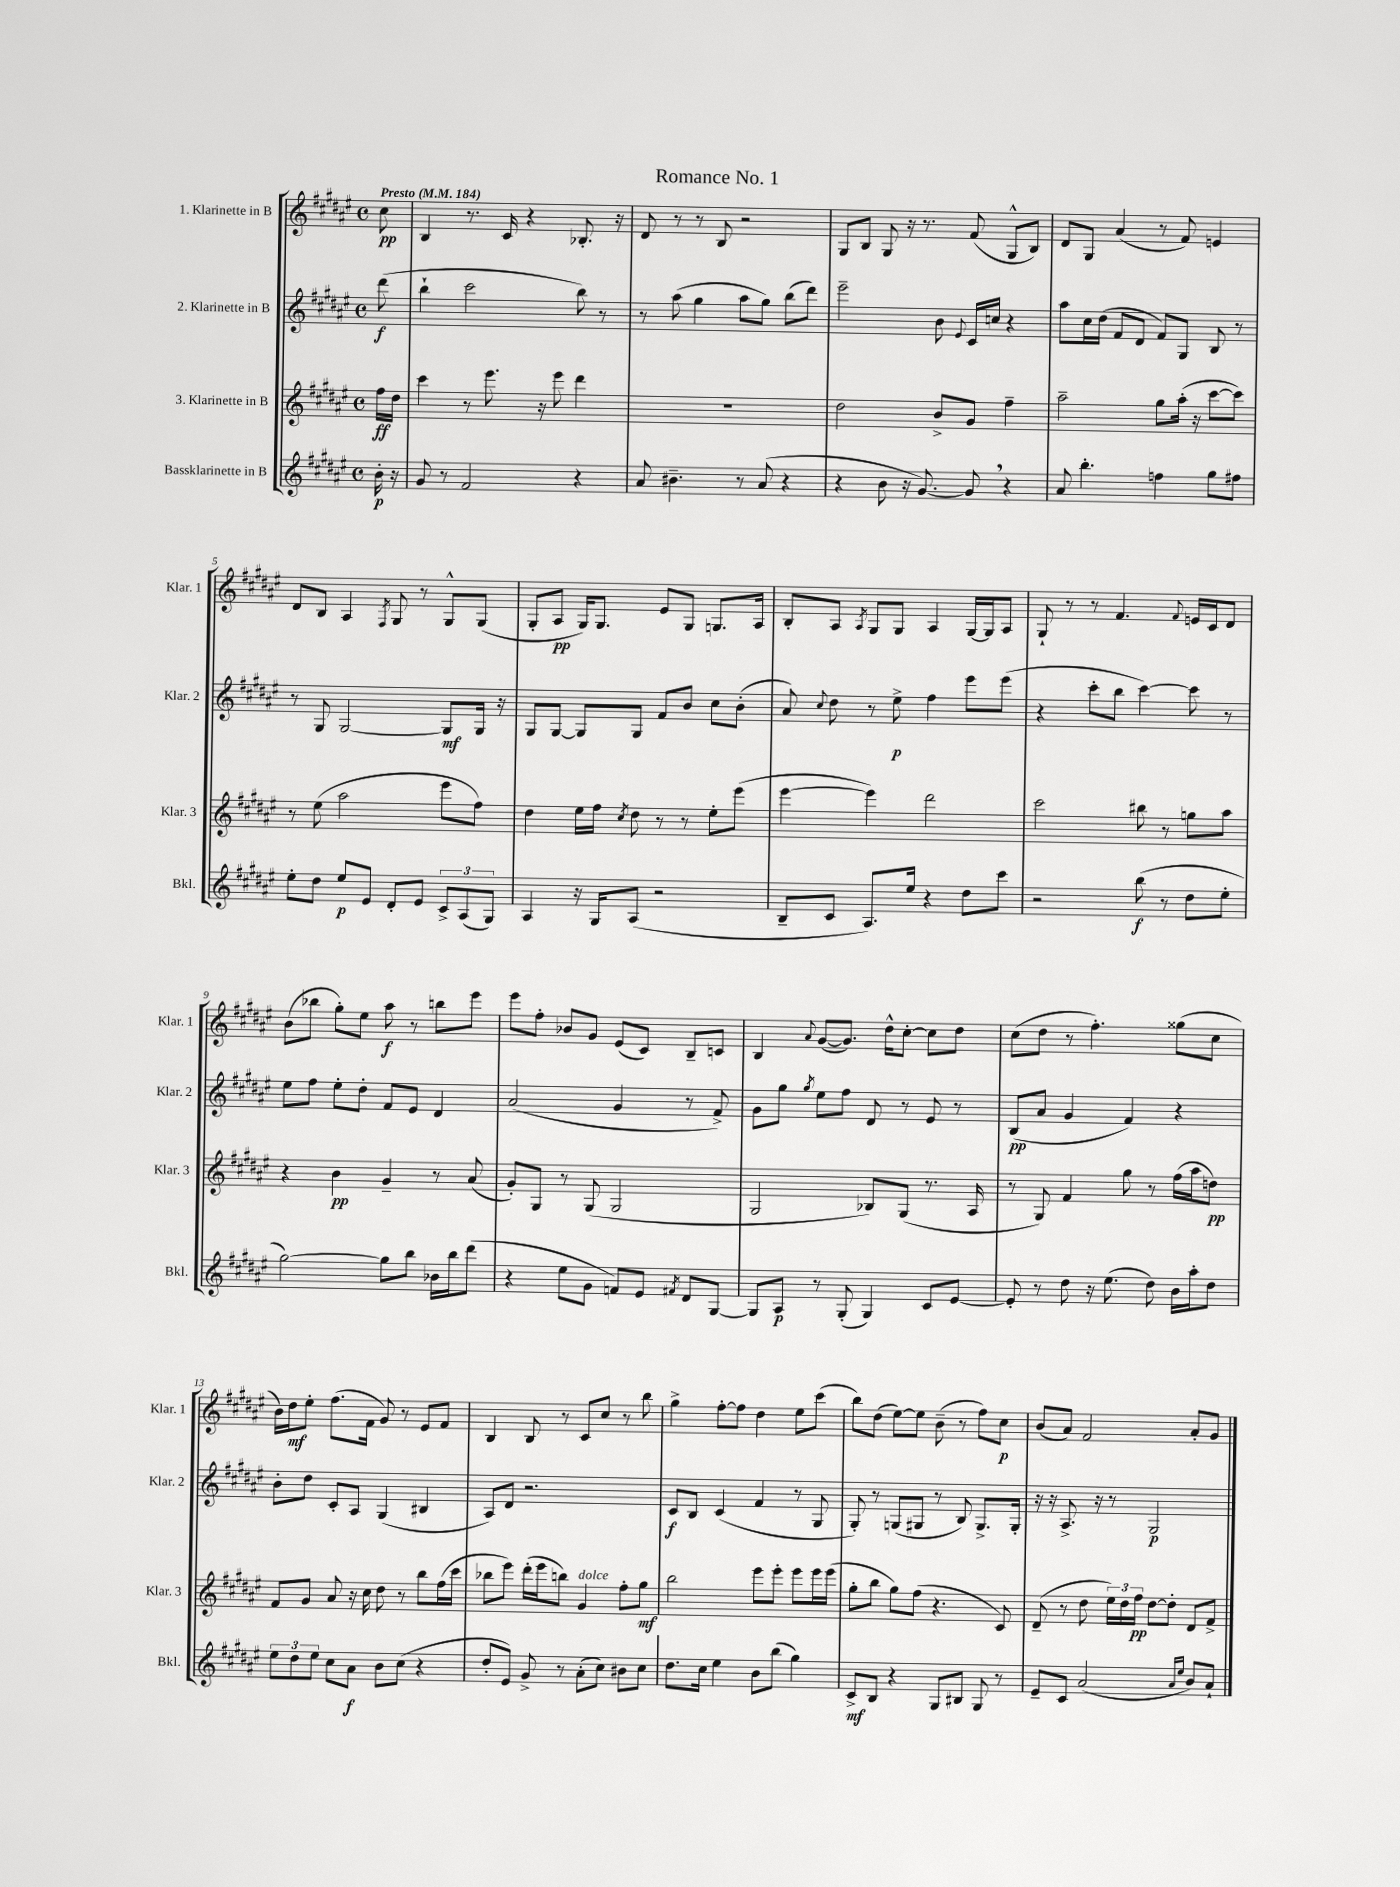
\header { title = "Romance No. 1" }
<<
\new StaffGroup <<
\new Staff = "s0" \with { instrumentName = "1. Klarinette in B" shortInstrumentName = "Klar. 1" } {
    \clef treble \key fis \major \defaultTimeSignature \time 4/4 \partial 8 \tempo "Presto" 4 = 184
    \autoBeamOff cis''8\pp |
    b4 r8. cis'16 r4 bes8.-. r16 |
    dis'8 r8 r8 b8 r2 |
    gis8[ b8] gis8 r16 r8. fis'8( gis8[-^ b8]) |
    dis'8[ gis8] ais'4( r8 fis'8) e'4 |
    dis'8[ b8] ais4 \acciaccatura { fis8 } gis8 r8 gis8[-^ gis8]( |
    gis8[-. ais8]\pp gis16[) gis8.] eis'8[ gis8] g8.[ ais16] |
    b8[-. ais8] \acciaccatura { ais8 } gis8[ gis8] ais4 gis16[~ gis16 ais8] |
    gis8-! r8 r8 fis'4. \appoggiatura { fis'8 } e'16[ cis'16 dis'8] |
    b'8[( bes''8] gis''8[-.) eis''8] ais''8\f r8 b''8[ eis'''8] |
    eis'''8[ fis''8]-. bes'8[ gis'8] eis'8[( cis'8]) b8[-- c'8] |
    b4 \appoggiatura { ais'8 } gis'8[~( gis'8.]) dis''16[-^ cis''8]~-. cis''8[ dis''8] |
    cis''8[( dis''8] r8 fis''4.-.) gisis''8[( cis''8] |
    b'16[) dis''16\mf eis''8]-. fis''8.[( fis'16] gis'8) r8 eis'8[ fis'8] |
    b4 b8 r8 cis'8[ cis''8] r8 b''8 |
    gis''4-> fis''8[~-. fis''8] dis''4 eis''8[ cis'''8]( |
    b''8[) dis''8]( eis''8[~) eis''8] b'8--( r8 fis''8[) cis''8]\p |
    b'8[( ais'8]) fis'2 ais'8[-. gis'8] \bar "|." |
}
\new Staff = "s1" \with { instrumentName = "2. Klarinette in B" shortInstrumentName = "Klar. 2" } {
    \clef treble \key fis \major \defaultTimeSignature \time 4/4 \partial 8
    \autoBeamOff dis'''8\f( |
    b''4-! cis'''2 b''8) r8 |
    r8 ais''8( gis''4 ais''8[ gis''8]) b''8[( dis'''8]) |
    eis'''2-- b'8 \appoggiatura { eis'8 } cis'16[ c''16] r4 |
    ais''8[ cis''16 dis''16]( fis'8[ dis'8] fis'8[) gis8] b8 r8 |
    r8 gis8 gis2~ gis8[\mf gis16] r16 |
    gis8[ gis8]~ gis8[ gis8] fis'8[ b'8] cis''8[ b'8]-.( |
    ais'8) \appoggiatura { cis''8 } dis''8 r8 eis''8->\p fis''4 eis'''8[ eis'''8]( |
    r4 cis'''8[-. b''8] cis'''4~) cis'''8 r8 |
    eis''8[ fis''8] eis''8[-. dis''8]-. fis'8[ eis'8] dis'4 |
    ais'2( gis'4 r8 fis'8->) |
    gis'8[ gis''8] \acciaccatura { gis''8 } eis''8[ fis''8] dis'8 r8 eis'8 r8 |
    b8[\pp( ais'8] gis'4 fis'4) r4 |
    b'8[-. dis''8] cis'8[-. ais8] gis4( bis4 |
    ais8[) dis'8] r2. |
    cis'8[\f b8] cis'4( fis'4 r8 gis8 |
    gis8-.) r8 g8[( gis8] r8 b8) gis8.[-> gis16]-. |
    r16 r16 ais8.-> r16 r8 gis2\p \bar "|." |
}
\new Staff = "s2" \with { instrumentName = "3. Klarinette in B" shortInstrumentName = "Klar. 3" } {
    \clef treble \key fis \major \defaultTimeSignature \time 4/4 \partial 8
    \autoBeamOff fis''16[\ff dis''16] |
    cis'''4 r8 eis'''8. r16 eis'''8 dis'''4 |
    R1 |
    dis''2 b'8[-> gis'8] fis''4-- |
    ais''2-- gis''8[ ais''16]-.( r16 cis'''8[~ cis'''8]) |
    r8 eis''8( ais''2 eis'''8[ fis''8]) |
    dis''4 eis''16[ fis''16] \acciaccatura { cis''8 } dis''8 r8 r8 eis''8[-. eis'''8]( |
    eis'''4~ eis'''4) dis'''2 |
    cis'''2 bis''8 r8 g''8[ ais''8] |
    r4 b'4\pp gis'4-- r8 ais'8( |
    gis'8[-.) gis8] r8 gis8( gis2 |
    gis2 bes8[) gis8]( r8. ais16 |
    r8 gis8) fis'4 gis''8 r8 fis''16[( ais''16 d''8]\pp) |
    fis'8[ gis'8] ais'8 r16 cis''16 dis''8 r8 b''8[ fis''16( cis'''16] |
    bes''8[ eis'''8]) dis'''16[-.( eis'''16 b''8]) gis'4^\markup { \italic "dolce" } fis''8[-. gis''8]\mf |
    b''2 eis'''8[ eis'''8]-. eis'''8[ eis'''16 eis'''16]( |
    gis''8[-. b''8] gis''8[) fis''8]( r4. cis'8) |
    dis'8--( r8 dis''8 \tuplet 3/2 { eis''16[) dis''16 fis''16]\pp } dis''8[~ dis''8]-. dis'8[ fis'8]-> \bar "|." |
}
\new Staff = "s3" \with { instrumentName = "Bassklarinette in B" shortInstrumentName = "Bkl." } {
    \clef treble \key fis \major \defaultTimeSignature \time 4/4 \partial 8
    \autoBeamOff b'16-.\p r16 |
    gis'8 r8 fis'2 r4 |
    ais'8 bis'4.-- r8 ais'8( r4 |
    r4 b'8 r16 gis'8.~) gis'8 \breathe r4 |
    ais'8 b''4.-. f''4 gis''8[ fis''8] |
    eis''8[-. dis''8] eis''8[\p eis'8] dis'8[-. eis'8] \tuplet 3/2 { cis'8[-> ais8( gis8]) } |
    ais4 r16 gis16[ ais8]( r2 |
    b8[-- cis'8] ais8.[) eis''16] r4 dis''8[ cis'''8] |
    r2 b''8\f( r8 dis''8[ eis''8]-. |
    gis''2~) gis''8[ b''8] bes'16[ b''16 dis'''8]( |
    r4 eis''8[ gis'8] f'8[) eis'8] \acciaccatura { fis'8 } dis'8[ gis8]~ |
    gis8[ ais8]\p r8 gis8-.( gis4) cis'8[ eis'8]~ |
    eis'8-. r8 dis''8 r16 eis''8.( dis''8) b'16[ ais''16-. dis''8] |
    \tuplet 3/2 { eis''8[ dis''8 eis''8] } cis''8[ ais'8]\f b'8[ cis''8]( r4 |
    dis''8[-. eis'8]) gis'8-> r8 ais'8[-.( cis''8]) bis'8[ cis''8] |
    dis''8.[ cis''16] eis''4 b'8[ b''8]( gis''4) |
    cis'8[->\mf b8] r4 gis8[ bis8] gis8 r8 |
    eis'8[-- cis'8] ais'2( \grace { ais'16[ eis''16] } b'8[) ais'8]-! \bar "|." |
}
>>
>>
